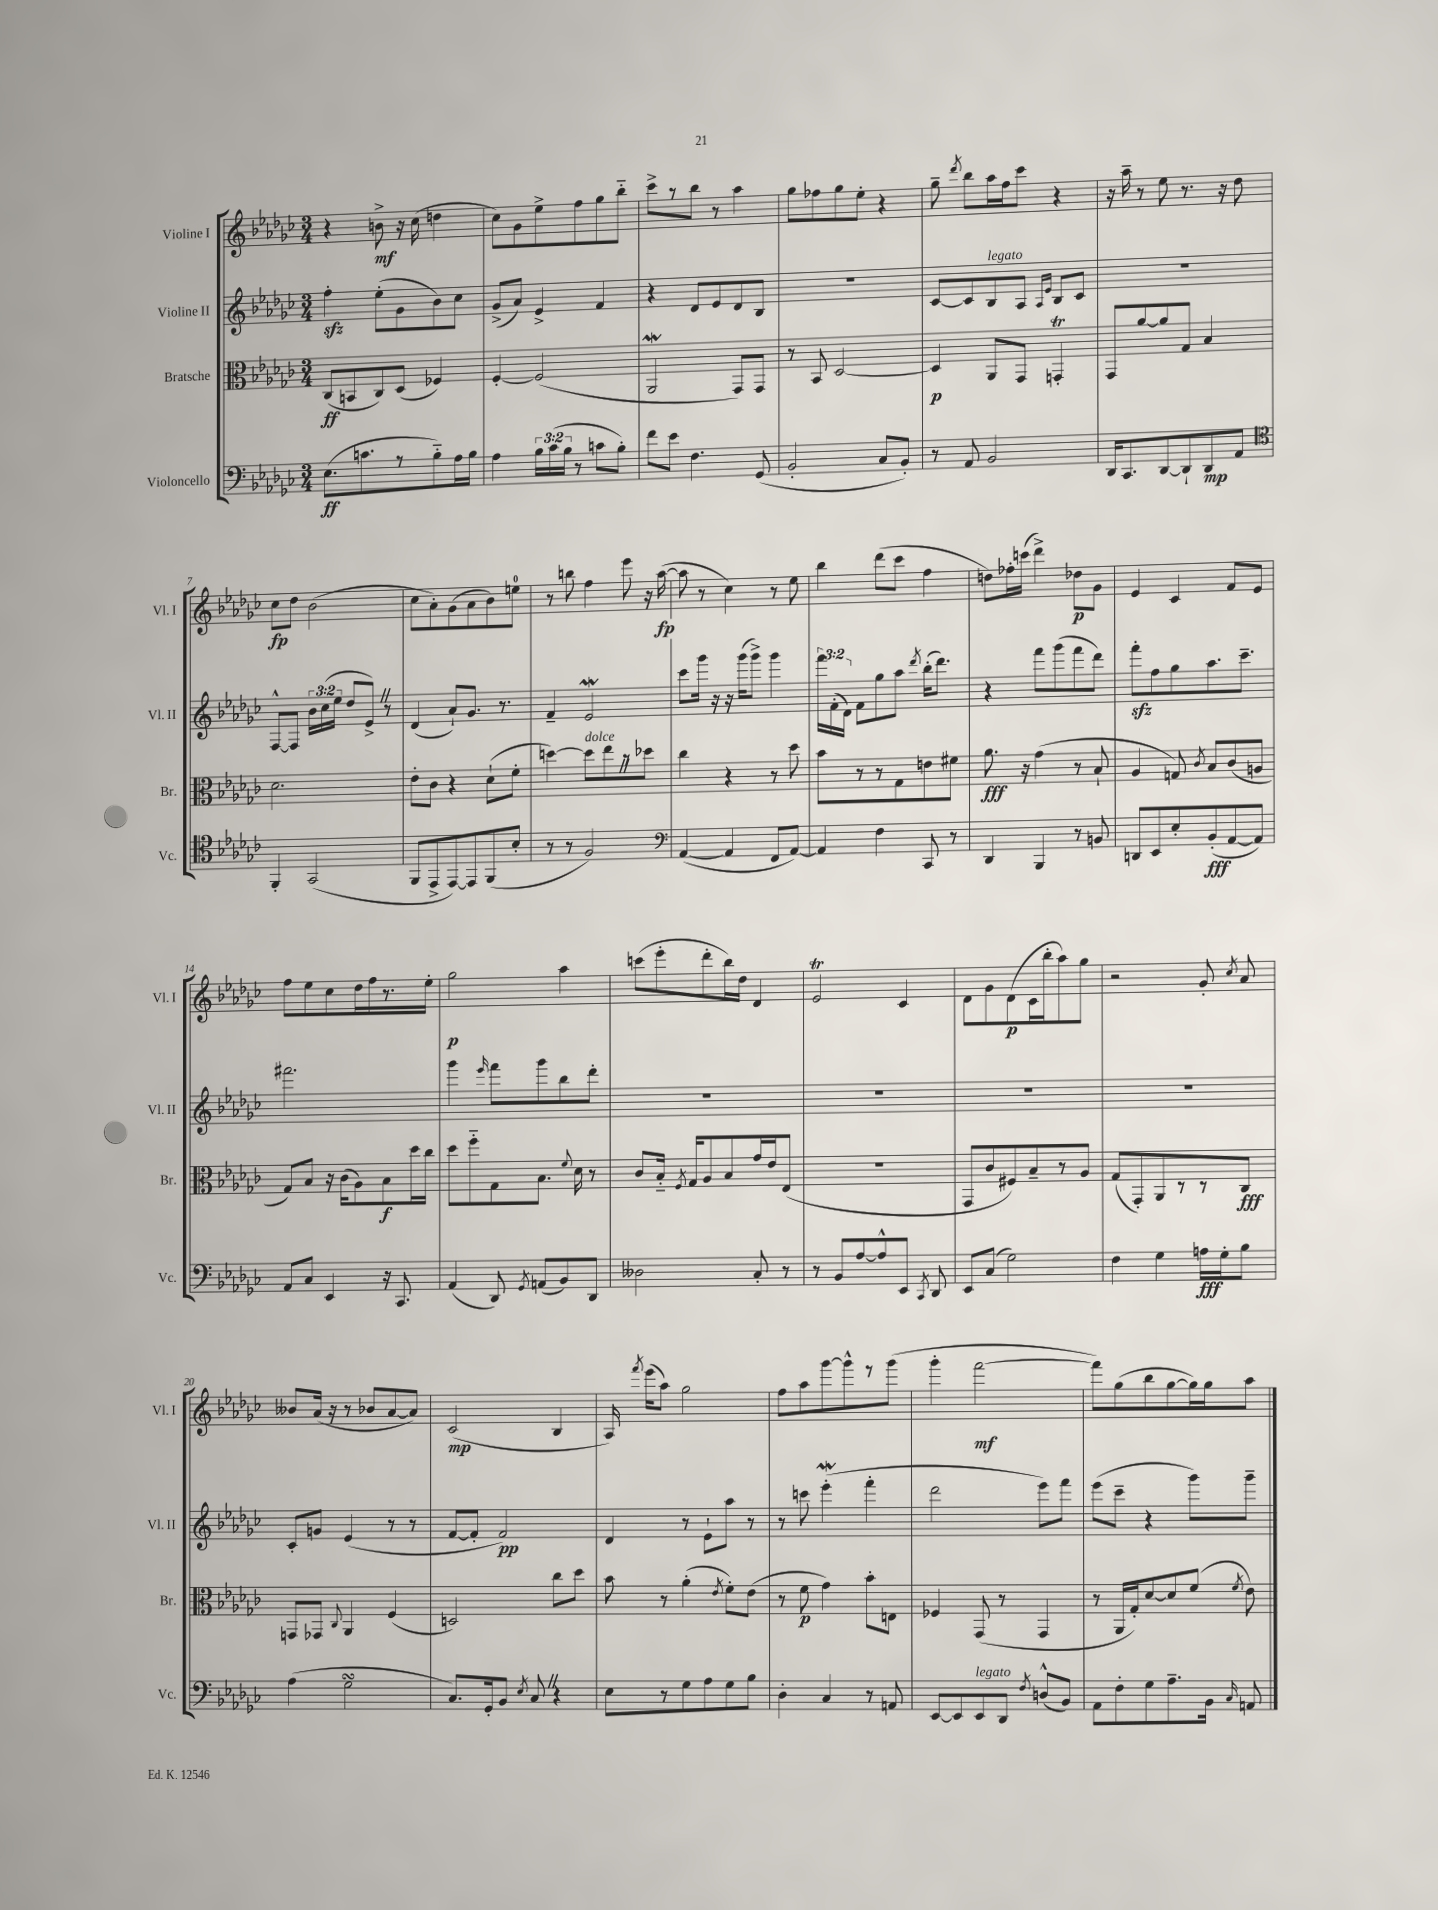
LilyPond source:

<<
\new StaffGroup <<
\new Staff = "s0" \with { instrumentName = "Violine I" shortInstrumentName = "Vl. I" } {
    \clef treble \key ges \major \numericTimeSignature \time 3/4
    \autoBeamOff r4 b'8->\mf r16 ces''16( d''4 |
    ces''8[) ges'8 ees''8-> f''8 ges''8 bes''8]-_ |
    ces'''8[-> r8 bes''8] r8 aes''4 |
    ges''8[ fes''8 ges''8 ees''8]-. r4 |
    ges''8-- \acciaccatura { des'''8 } bes''8[ aes''16 f''16 ces'''8] r4 |
    r16 aes''16-- r8 ees''8 r8. r16 des''8 |
    ces''8[\fp des''8] bes'2( |
    ces''8[ aes'8-.) ges'8( aes'8 bes'8) e''8]-0 |
    r8 b''8 f''4 ees'''8 r16 aes''16~\fp( |
    aes''8 r8 ces''4) r8 ees''8 |
    bes''4 des'''8[( ces'''8] f''4 |
    d''8[) fes''16-. c'''16]( des'''4->) des''8[\p ges'8] |
    ees'4 ces'4 f'8[ ees'8] |
    f''8[ ees''8 ces''8 des''16 f''16 r8. ees''16]-. |
    ges''2\p aes''4 |
    c'''8[( ees'''8-. des'''8-. bes''16) des''16] des'4 |
    ees'2\trill ces'4 |
    des'8[ ges'8 des'8\p( ces'16 bes''16-. aes''8) ges''8] |
    r2 ges'8-. \acciaccatura { ces''8 } aes'8 |
    beses'8[ aes'16]( r16 r8 bes'8[ aes'8~ aes'8]) |
    ces'2\mp( bes4 |
    aes16) \acciaccatura { f'''8 } ees'''16[( aes''8]) ges''2 |
    f''8[ aes''8 ges'''8~ ges'''8-^ r8 ges'''8]( |
    ges'''4-. f'''2~\mf |
    f'''8[) ges''8( bes''8 ges''8~ ges''16) ges''16 aes''8] \bar "|." |
}
\new Staff = "s1" \with { instrumentName = "Violine II" shortInstrumentName = "Vl. II" } {
    \clef treble \key ges \major \numericTimeSignature \time 3/4 \override Staff.TupletNumber.text = #tuplet-number::calc-fraction-text
    \autoBeamOff f''4-.\sfz ees''8[-.( ges'8 bes'8) ces''8] |
    ges'8[->( aes'8]) ees'4-> f'4 |
    r4 des'8[ ees'8 des'8 bes8] |
    R2. |
    ces'8[~ ces'8 bes8^\markup { \italic "legato" } aes8] \grace { aes16[ ees'16] } bes8[ ces'8] |
    R2. |
    f8[~-^ f8] \tuplet 3/2 { bes'16[ ces''16( ees''16] } des''8[ ees'8]->) \once \override BreathingSign.text = \markup { \musicglyph "scripts.caesura.straight" } \breathe r8 |
    des'4( aes'8[-!) ges'8.] r8. |
    f'4-- ees'2\mordent |
    ces'''8[ ges'''16] r16 r16 ges'''16[( ges'''8]->) ges'''4 |
    \tuplet 3/2 { f'''16[ f'16-.( des'16]) } f'8[ ges''8 aes''8] \acciaccatura { des'''8 } bes''16[-.( des'''8.]) |
    r4 f'''8[ ges'''8( f'''8 des'''8]) |
    f'''8[-.\sfz f''8 ges''8 aes''8. ces'''8.]-- |
    fis'''2. |
    ges'''4 \grace { ees'''16 } f'''8[ ges'''8 bes''8 des'''8]-. |
    R2. |
    R2. |
    R2. |
    R2. |
    ces'8[-. g'8] ees'4( r8 r8 |
    f'8[~ f'8]-. f'2\pp) |
    des'4 r8 ees'8[-! aes''8] r8 |
    r8 c'''8 ees'''4-.\mordent( f'''4-. |
    des'''2 ees'''8[) f'''8] |
    ees'''8[( ces'''8]-- r4 ges'''8[) ges'''8]-- \bar "|." |
}
\new Staff = "s2" \with { instrumentName = "Bratsche" shortInstrumentName = "Br." } {
    \clef alto \key ges \major \numericTimeSignature \time 3/4
    \autoBeamOff ces8[\ff( b,8 ces8) des8]( fes4) |
    f4~-. f2( |
    aes,2\mordent ges,8[) ges,8] |
    r8 bes,8 des2~ |
    des4\p aes,8[ ges,8] g,4-.\trill |
    ges,8[ aes'8~ aes'8 ges8] bes4 |
    des'2. |
    ees'8[-. ces'8] r4 des'8[-!( f'8]-. |
    d''4~) d''8[^\markup { \italic "dolce" } ees''8 \once \override BreathingSign.text = \markup { \musicglyph "scripts.caesura.straight" } \breathe r8 des''8] |
    ces''4 r4 r8 des''8 |
    bes'8[ r8 r8 ges8 e'8 fis'8] |
    aes'8.\fff r16 ges'4( r8 bes8-! |
    aes4 g8) \acciaccatura { ces'8 } bes8[ ces'8( a8] |
    ges8[) bes8] r16 ces'16[( aes8) bes8\f des''16 ces''16] |
    des''8[ f''8-_ ges8 bes8.] \appoggiatura { f'8 } des'16 r8 |
    ces'8[ bes16]-_ \acciaccatura { f8 } ges16[ aes8 bes8 ges'16 ees'16 ees8]( |
    R2. |
    ges,8[ ces'8 fis8) bes8-- r8 aes8] |
    ges8[( ges,8-.) aes,8 r8 r8 ces8]\fff |
    g,8[ ges,8] \appoggiatura { ces8 } aes,4 f4( |
    d2) ces''8[ des''8] |
    bes'8 r8 aes'4-.( \acciaccatura { ees'8 } f'8[-.) ees'8]( |
    r8 f'8\p ges'4) bes'8[-. e8] |
    fes4 ges,8( r8 ges,4 |
    r8 aes,16[ ges16-.) des'8~ des'8 f'8]( \acciaccatura { f'8 } ees'8) \bar "|." |
}
\new Staff = "s3" \with { instrumentName = "Violoncello" shortInstrumentName = "Vc." } {
    \clef bass \key ges \major \numericTimeSignature \time 3/4 \override Staff.TupletNumber.text = #tuplet-number::calc-fraction-text
    \autoBeamOff ees8.[\ff( c'8. r8 bes8-_) aes16 bes16] |
    aes4 \tuplet 3/2 { bes16[ ces'16( bes16] } r8 c'8[ bes8]-.) |
    f'8[ ees'8] f4. ges,8( |
    bes,2-. ces8[ bes,8]-.) |
    r8 aes,8 bes,2 |
    des,16[ ces,8. des,8~ des,8-! des,8\mp aes,8] |
    \clef tenor f,4-. ges,2( |
    f,8[ ees,8-> ees,8~) ees,8 f,8( bes8]-. |
    r8 r8 f2) |
    \clef bass aes,4~( aes,4 f,8[ aes,8]~) |
    aes,4 f4 ces,8 r8 |
    des,4 bes,,4 r8 b,8 |
    d,8[ ees,8 ees8-. bes,8-.\fff( aes,8~ aes,8]) |
    aes,8[ ces8] ees,4 r16 ces,8. |
    aes,4( des,8) \acciaccatura { ges,8 } a,8[( bes,8) des,8] |
    deses2 ces8-. r8 |
    r8 bes,8[ aes8~ aes8-^ ees,8] \acciaccatura { ces,8 } des,8 |
    ees,8[ ces8]( ges2) |
    f4 ges4 a16[\fff ges16-. bes8] |
    aes4( ges2\turn |
    ces8.[) ges,16-. bes,8] \acciaccatura { ees8 } ces8 \once \override BreathingSign.text = \markup { \musicglyph "scripts.caesura.straight" } \breathe r4 |
    ees8[ r8 ges8 aes8 ges8 bes8] |
    des4-. ces4 r8 a,8 |
    ees,8[~ ees,8 ees,8^\markup { \italic "legato" } des,8] \acciaccatura { f8 } d8[-^( bes,8]) |
    aes,8[ f8-. ges8 aes8.-- bes,16] \grace { ces16 } a,8 \bar "|." |
}
>>
>>
